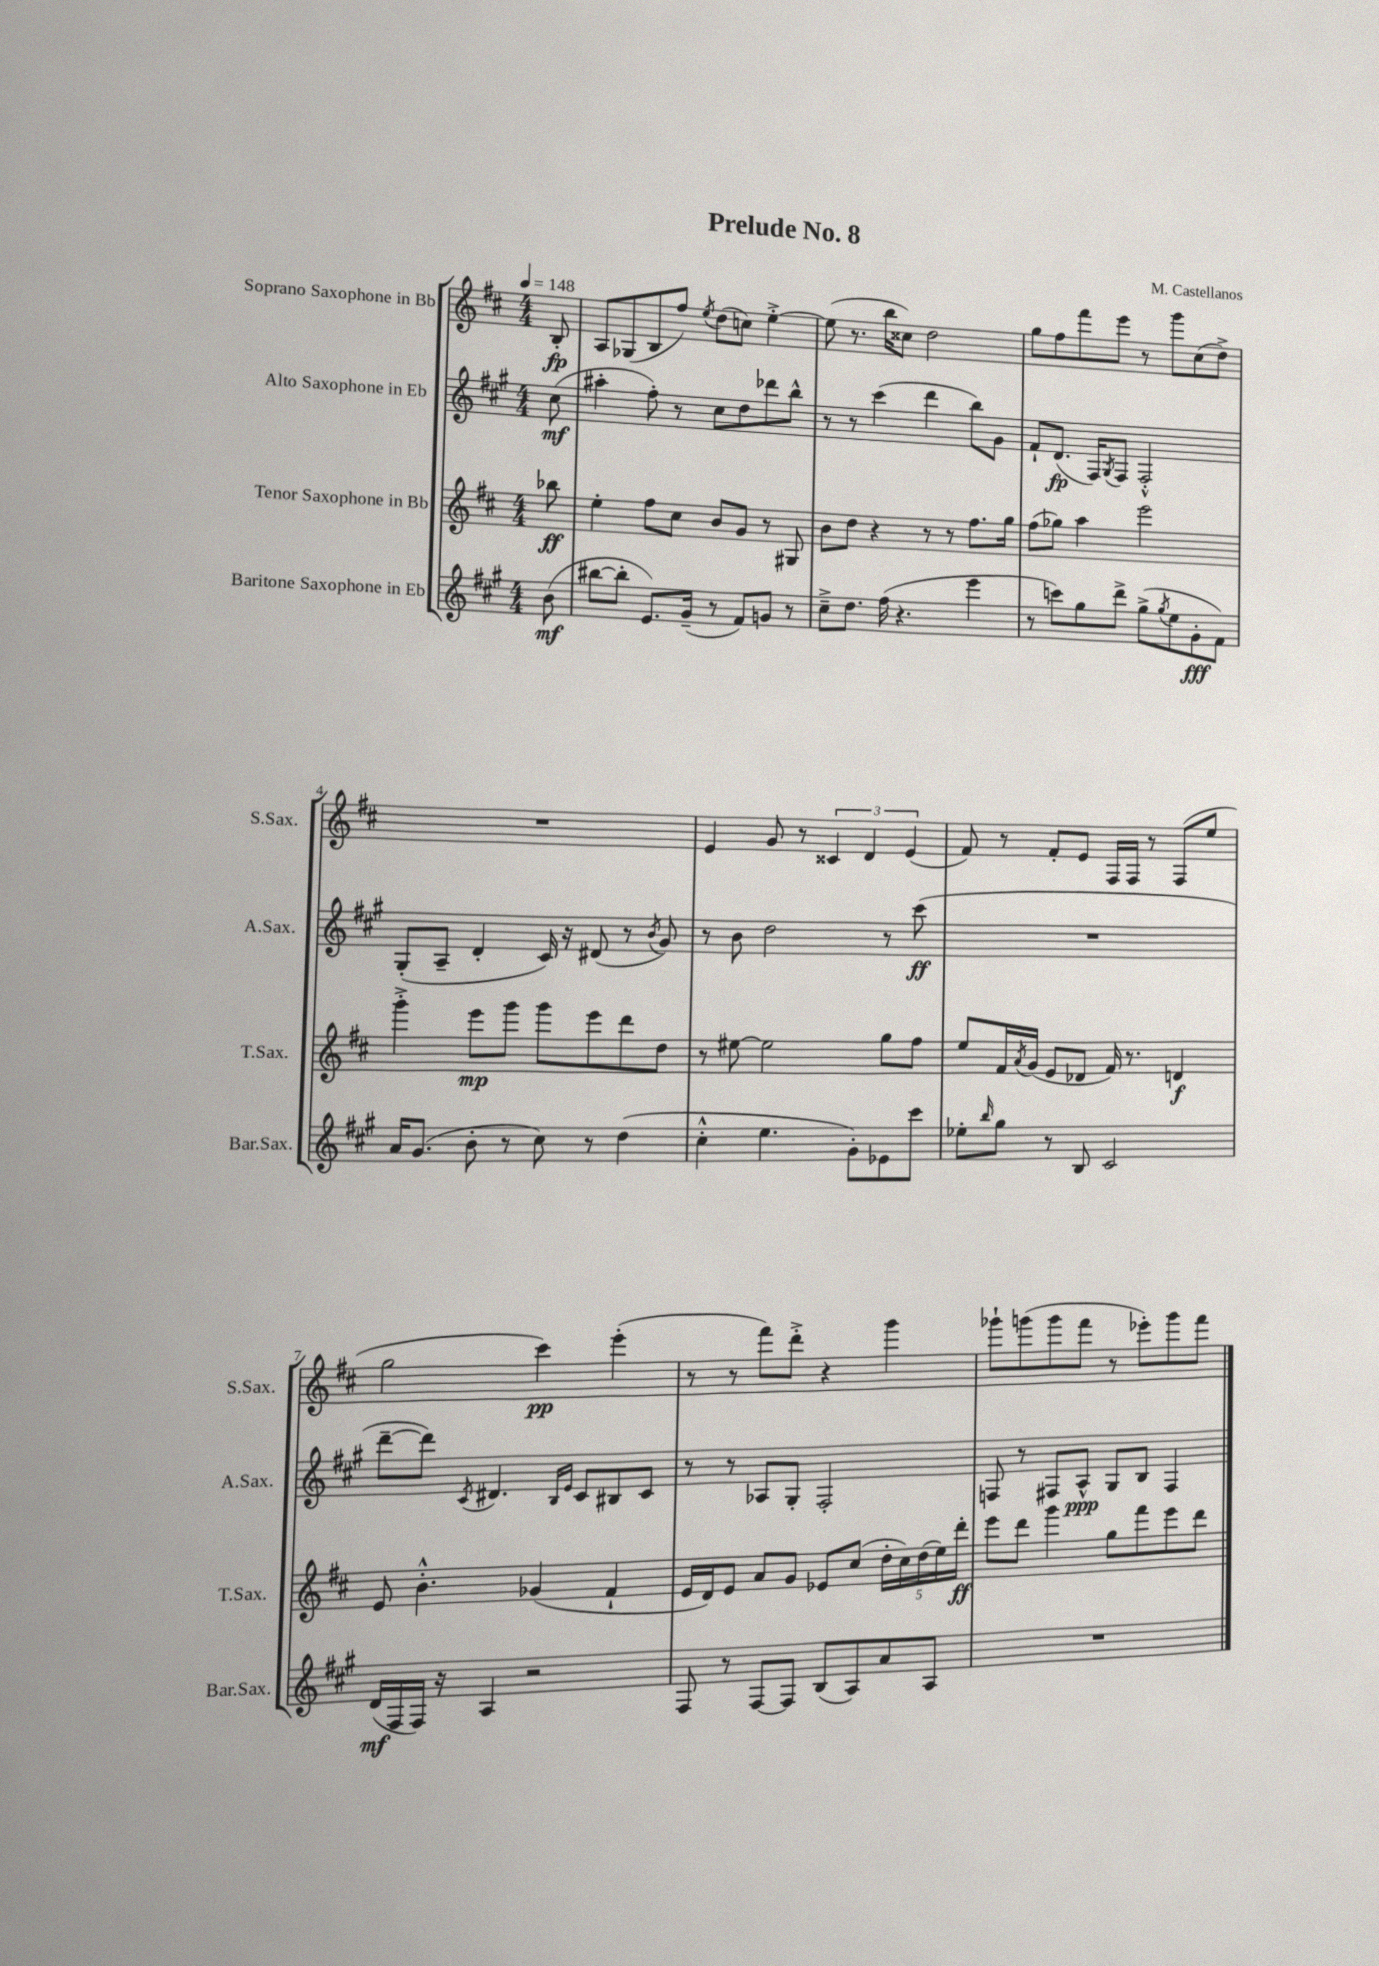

**kern	**dynam	**kern	**dynam	**kern	**dynam	**kern	**dynam
*part4	*part4	*part3	*part3	*part2	*part2	*part1	*part1
*staff4	*staff4	*staff3	*staff3	*staff2	*staff2	*staff1	*staff1
*I"Baritone Saxophone in Eb	*	*I"Tenor Saxophone in Bb	*	*I"Alto Saxophone in Eb	*	*I"Soprano Saxophone in Bb	*
*I'Bar.Sax.	*	*I'T.Sax.	*	*I'A.Sax.	*	*I'S.Sax.	*
*clefG2	*	*clefG2	*	*clefG2	*	*clefG2	*
*k[f#c#g#]	*	*k[f#c#]	*	*k[f#c#g#]	*	*k[f#c#]	*
*M4/4	*	*M4/4	*	*M4/4	*	*M4/4	*
*MM148	*	*MM148	*	*MM148	*	*MM148	*
=	=	=	=	=	=	=	=
(8b\	mf	8bb-X\	ff	(8cc#\	mf	8B'/	fp
=1	=1	=1	=1	=1	=1	=1	=1
[8bb#X\L	.	4ee'\	.	4aa#X'\	.	8A/L	.
8bb#'\J]	.	.	.	.	.	(8G-X/	.
8.e/L)	.	8ff#\L	.	8ff#'\)	.	8B/	.
.	.	8cc#\J	.	8r	.	8ff#/J)	.
(16g#~/Jk	.	.	.	.	.	.	.
.	.	.	.	.	.	8qee/	.
8r	.	8b/L	.	8cc#\L	.	(8dd\L	.
8f#/L)	.	8g/J	.	8dd\	.	8ccn\J)	.
8gn/J	.	8r	.	8ddd-X\	.	[4ee'^\	.
8r	.	8G#X/	.	8bb^^\J	.	.	.
=2	=2	=2	=2	=2	=2	=2	=2
8cc#~^\L	.	8b\L	.	8r	.	(8ee\]	.
8.dd\J	.	8dd\J	.	8r	.	8.r	.
.	.	4r	.	(4ccc#\	.	.	.
(16ff#\	.	.	.	.	.	16bb\KL	.
4.r	.	.	.	.	.	8cc##X\J)	.
.	.	8r	.	4ddd\	.	2dd\	.
.	.	8r	.	.	.	.	.
4eee\	.	8.ff#\L	.	8bb\L)	.	.	.
.	.	.	.	8g#\J	.	.	.
.	.	16gg\Jk	.	.	.	.	.
=3	=3	=3	=3	=3	=3	=3	=3
8r	.	(8ff#\L	.	8f#`/L	.	8gg\L	.
8cccn\L)	.	8gg-X\J)	.	(8.d/J	fp	8ff#\	.
8gg#\	.	4aa\	.	.	.	8fff#\	.
.	.	.	.	16F#/KL)	.	.	.
.	.	.	.	8qG#/	.	.	.
8ddd^\J	.	.	.	8F#/J	.	8eee\J	.
(8gg#^\L	.	2eee\	.	2F#'^^/	.	8r	.
8qgg#/	.	.	.	.	.	.	.
8ee\	.	.	.	.	.	8ggg\L	.
8g#'\	fff	.	.	.	.	(8cc#\	.
8f#\J)	.	.	.	.	.	8dd^\J)	.
!!LO:LB:g=z
=4	=4	=4	=4	=4	=4	=4	=4
16a/KL	.	4ggg'^\	.	(8G#'/L	.	1r	.
(8.g#/J	.	.	.	.	.	.	.
.	.	.	.	8A~/J	.	.	.
8b'\	.	8eee\L	mp	4d'/	.	.	.
8r	.	8ggg\J	.	.	.	.	.
8cc#\)	.	8ggg\L	.	16c#/)	.	.	.
.	.	.	.	16r	.	.	.
8r	.	8eee\	.	(8d#X/	.	.	.
(4dd\	.	8ddd\	.	8r	.	.	.
.	.	.	.	8qb/	.	.	.
.	.	8dd\J	.	8g#/)	.	.	.
=5	=5	=5	=5	=5	=5	=5	=5
4cc#'^^\	.	8r	.	8r	.	4e/	.
.	.	[8ee#X\	.	8b\	.	.	.
4.ee\	.	2ee#\]	.	2dd\	.	8g/	.
.	.	.	.	.	.	8r	.
.	.	.	.	.	.	6c##X/	.
8g#'\L)	.	.	.	.	.	.	.
.	.	.	.	.	.	6d/	.
8e-X\	.	8gg\L	.	8r	.	.	.
.	.	.	.	.	.	(6e/	.
8ccc#\J	.	8ff#\J	.	(8ccc#\	ff	.	.
=6	=6	=6	=6	=6	=6	=6	=6
8ee-X'\L	.	8ee/L	.	1r	.	8f#/)	.
16qqbb/	.	.	.	.	.	.	.
8gg#\J	.	16f#/L	.	.	.	8r	.
.	.	8qa/	.	.	.	.	.
.	.	(16g/JJ	.	.	.	.	.
8r	.	8e/L	.	.	.	8f#'/L	.
8B/	.	8d-X/J	.	.	.	8e/J	.
2c#/	.	16f#/)	.	.	.	16F#/LL	.
.	.	8.r	.	.	.	16F#/JJ	.
.	.	.	.	.	.	8r	.
.	.	4dn/	f	.	.	(8F#/L	.
.	.	.	.	.	.	8ee/J	.
!!LO:LB:g=z
=7	=7	=7	=7	=7	=7	=7	=7
(16d/LL	mf	8e/	.	[8ddd~\L	.	2gg\	.
16F#/	.	.	.	.	.	.	.
16F#/JJ)	.	4.b'^^\	.	8ddd\J])	.	.	.
16r	.	.	.	.	.	.	.
.	.	.	.	8qc#/	.	.	.
4A/	.	.	.	4.d#X/	.	.	.
2r	.	(4g-X/	.	.	.	4ccc#\)	pp
.	.	.	.	16qqB/LL	.	.	.
.	.	.	.	16qqe/JJ	.	.	.
.	.	.	.	8c#/L	.	.	.
.	.	4f#`/	.	8B#X/	.	(4eee'\	.
.	.	.	.	8c#/J	.	.	.
=8	=8	=8	=8	=8	=8	=8	=8
8F#/	.	16e/LL	.	8r	.	8r	.
.	.	16d/J)	.	.	.	.	.
8r	.	8e/J	.	8r	.	8r	.
[8F#/L	.	8a/L	.	8A-X/L	.	8fff#\L)	.
8F#/J]	.	8g/J	.	8G#'/J	.	8ddd'^\J	.
(8B/L	.	8e-X/L	.	2F#'/	.	4r	.
8A/)	.	(8cc#/J	.	.	.	.	.
8a/	.	20dd'\LL	.	.	.	4ggg\	.
.	.	20cc#\)	.	.	.	.	.
.	.	(20dd\	.	.	.	.	.
8A/J	.	.	.	.	.	.	.
.	.	20ee\)	.	.	.	.	.
.	.	20ddd'\JJ	ff	.	.	.	.
=9	=9	=9	=9	=9	=9	=9	=9
1r	.	8eee\L	.	8Fn/	.	8ggg-X`\L	.
.	.	8ddd\J	.	8r	.	(8gggn\	.
.	.	4ggg\	.	8F#X/L	.	8ggg\	.
.	.	.	.	8A^^/J	ppp	8fff#\J	.
.	.	8gg\L	.	8G#/L	.	8r	.
.	.	8fff#\	.	8B/J	.	8eee-X'\L)	.
.	.	8eee\	.	4F#/	.	8ggg\	.
.	.	8ddd\J	.	.	.	8fff#\J	.
==	==	==	==	==	==	==	==
*-	*-	*-	*-	*-	*-	*-	*-
